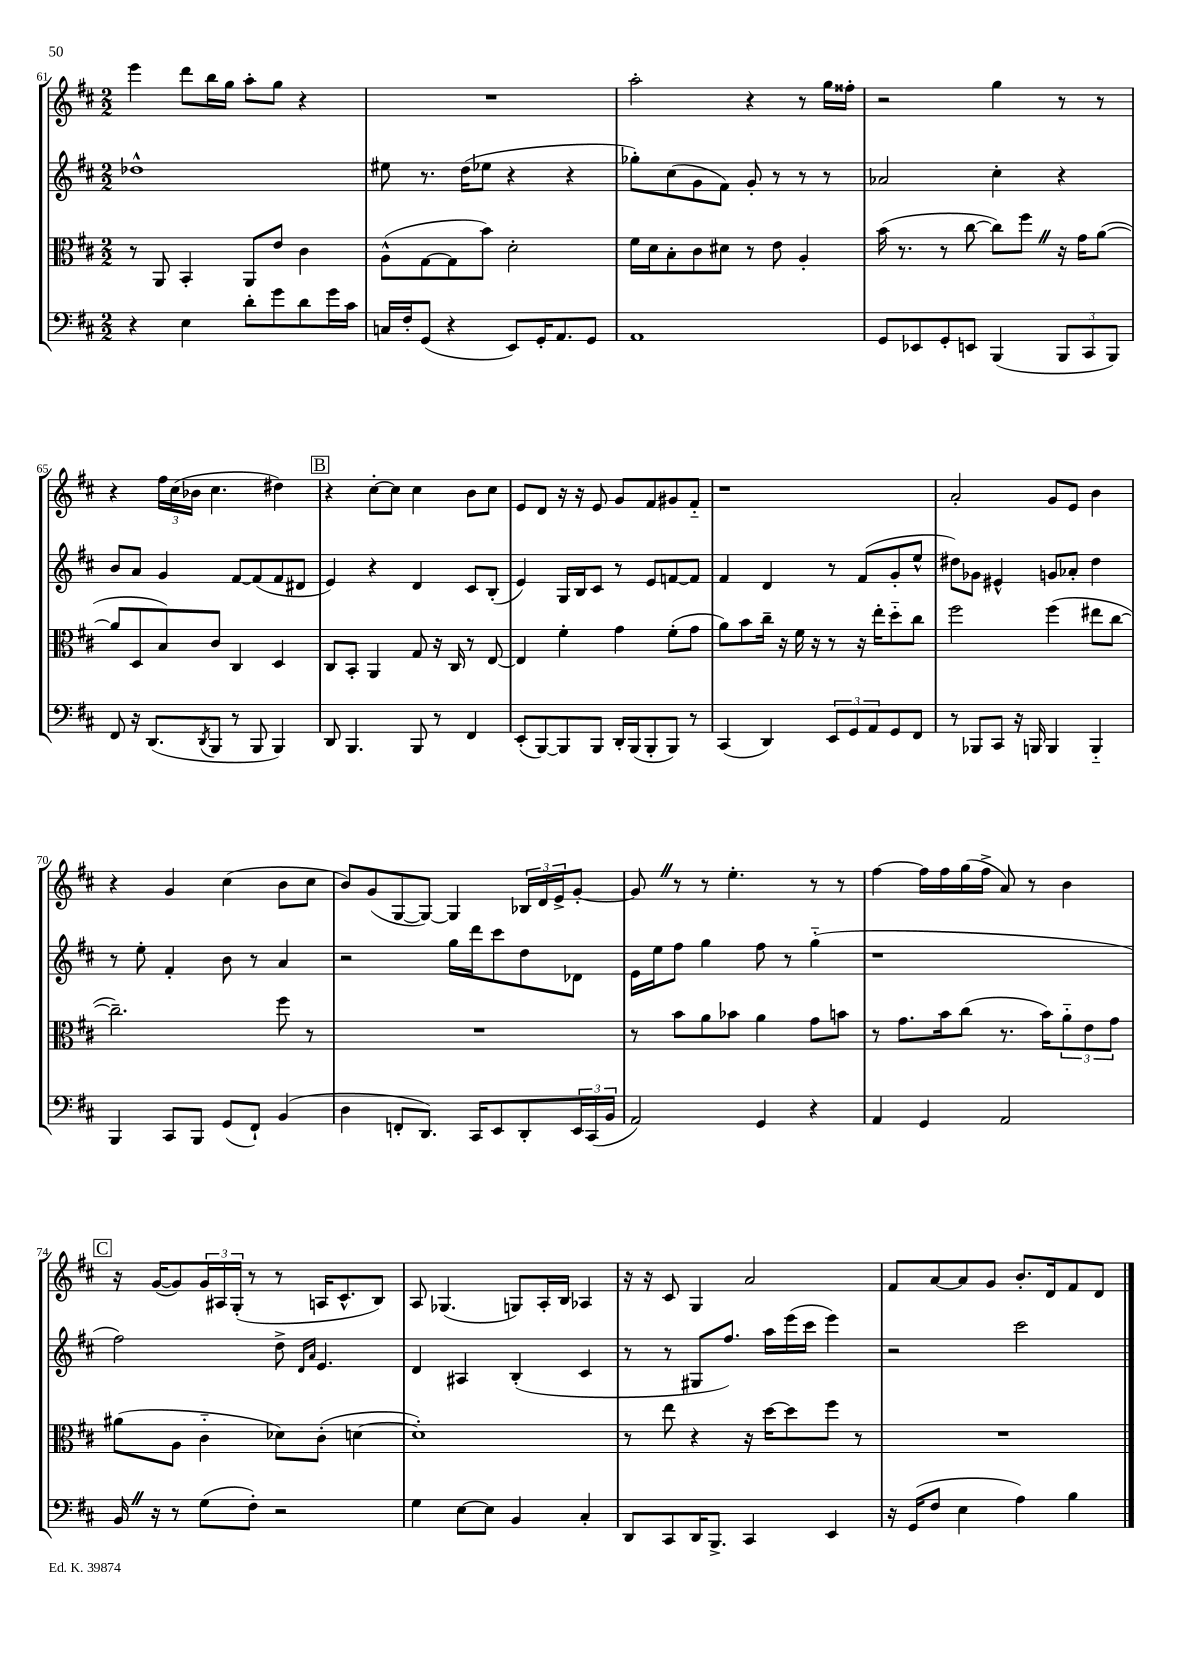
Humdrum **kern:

**kern	**kern	**kern	**kern
*staff4	*staff3	*staff2	*staff1
*clefF4	*clefC3	*clefG2	*clefG2
*k[f#c#]	*k[f#c#]	*k[f#c#]	*k[f#c#]
*M2/2	*M2/2	*M2/2	*M2/2
4r	8r	1dd-^^	4eee\
.	8AA/	.	.
4E\	4BB'/	.	8ddd\L
.	.	.	16bb\L
.	.	.	16gg\JJ
8d'\L	8AA/L	.	8aa'\L
8g\	8e/J	.	8gg\J
8d\	4c#\	.	4r
16g\L	.	.	.
16c#\JJ	.	.	.
=	=	=	=
16C/LL	(8A^^\L	8ee#\	1r
16F#'/J	.	.	.
(8GG/J	[8G\	8.r	.
4r	8G\]	.	.
.	.	(16dd\LK	.
.	8b\J)	8ee-\J	.
8EE/L)	2d'\	4r	.
16GG'/K	.	.	.
8.AA/	.	.	.
.	.	4r	.
8GG/J	.	.	.
=	=	=	=
1AA	16f#\LL	8gg-'\L)	2aa'\
.	16d\J	.	.
.	8B'\	(8cc#\	.
.	8c#\	8g\	.
.	8d#\J	8f#\J)	.
.	8r	8g'/	4r
.	8e\	8r	.
.	4A'/	8r	8r
.	.	8r	16gg\LL
.	.	.	16ff##'\JJ
=	=	=	=
8GG/L	(16b\	2a-/	2r
.	8.r	.	.
8EE-/	.	.	.
8GG'/	8r	.	.
8EE/J	[8cc#\	.	.
(4BBB/	8cc#\]L)	4cc#'\	4gg\
.	8ff#\J	.	.
12BBB/L	16r	4r	8r
.	16g\LK	.	.
12CC#/	.	.	.
.	([8a\J	.	8r
12BBB/J)	.	.	.
=	=	=	=
8FF#/	8a/]L	8b/L	4r
16r	8D/	8a/J	.
(8.DD/L	.	.	.
.	8B/)	4g/	24ff#\LL
.	.	.	(24cc#\
.	.	.	24b-\JJ
8qDD/	.	.	.
8BBB/J	8c#/J	.	4.cc#\
8r	4C#/	[8f#/L	.
8BBB/	.	(8f#/]	.
4BBB/)	4D/	8f#/	4dd#\)
.	.	8d#/J	.
=	=	=	=
8DD/	8C#/L	4e/)	4r
4.BBB/	8BB'/J	.	.
.	4AA/	4r	[8cc#'\L
.	.	.	8cc#\]J
8BBB/	8G/	4d/	4cc#\
8r	16r	.	.
.	16C#/	.	.
4FF#/	8r	8c#/L	8b\L
.	[8E/	(8B'/J	8cc#\J
=	=	=	=
(8EE'/L	4E/]	4e/)	8e/L
[8BBB/)	.	.	8d/J
8BBB/]	4f#'\	16G/LL	16r
.	.	16B/J	16r
8BBB/J	.	8c#/J	8e/
16DD'/LL	4g\	8r	8g/L
(16BBB/J	.	.	.
8BBB'/	.	8e/L	8f#/
8BBB/J)	(8f#'\L	[8f/	8g#/
8r	8g\J	8f/]J	8f#'~/J
=	=	=	=
(4CC#/	8a\L)	4f#/	1r
.	8b\	.	.
4DD/)	16cc#~\Jk	4d/	.
.	16r	.	.
.	16f#\	.	.
.	16r	.	.
12EE/L	8r	8r	.
12GG/	.	.	.
.	16r	(8f#/L	.
12AA/	.	.	.
.	16ee'\LK	.	.
8GG/	8dd'~\	8g'/	.
8FF#/J	8cc#\J	8ee^^/J	.
=	=	=	=
8r	2ff#\	8dd#\L)	2a'/
8BBB-/L	.	8g-\J	.
8CC#/J	.	4e#^^/	.
16r	.	.	.
16BBB/	.	.	.
4BBB/	(4ff#\	8g/L	8g/L
.	.	8a-'/J	8e/J
4BBB'~/	8ee#\L	4dd#\	4b\
.	[8cc#\J	.	.
=	=	=	=
4BBB/	2.cc#~\])	8r	4r
.	.	8ee'\	.
8CC#/L	.	4f#'/	4g/
8BBB/J	.	.	.
(8GG/L	.	8b\	(4cc#\
8FF#`/J)	.	8r	.
(4BB/	8ff#\	4a/	8b\L
.	8r	.	8cc#\J
=	=	=	=
4D\	1r	2r	8b/L)
.	.	.	(8g/
8FF'/L	.	.	[8G/
8.DD/J)	.	.	8G/_J)
.	.	16gg\LL	4G/]
16CC#/LK	.	16ddd\J	.
8EE/	.	8ccc#\	.
8DD'/	.	8dd\	24B-/LL
.	.	.	24d/
.	.	.	24e^/J
24EE/L	.	8d-\J	[8g'/J
(24CC#/	.	.	.
24BB/JJ	.	.	.
=	=	=	=
2AA/)	8r	16e\LL	8g/]
.	.	16ee\J	.
.	8b\L	8ff#\J	8r
.	8a\	4gg\	8r
.	8b-\J	.	4.ee'\
4GG/	4a\	8ff#\	.
.	.	8r	.
4r	8g\L	(4gg'~\	8r
.	8b\J	.	8r
=	=	=	=
4AA/	8r	1r	[4ff#\
.	8.g\L	.	.
4GG/	.	.	16ff#\]LL
.	16b\k	.	16ff#\
.	(8cc#\J	.	(16gg\
.	.	.	16ff#^\JJ
2AA/	8.r	.	8a/)
.	.	.	8r
.	16b\LK)	.	.
.	12a'~\	.	4b\
.	12e\	.	.
.	12g\J	.	.
=	=	=	=
16BB/	(8a#\L	2ff#\)	16r
16r	.	.	([16g/LK
8r	8A\J	.	8g/])
(8G\L	4c#'~\	.	24g/L
.	.	.	24A#/
.	.	.	(24G'/JJ
8F#'\J)	.	.	8r
2r	8d-\L)	8dd^\	8r
.	.	16qqd/LL	.
.	.	16qqa/JJ	.
.	(8c#'\J	4.e/	16A/LK
.	.	.	8.c#^^/
.	[4d\	.	.
.	.	.	8B/J)
=	=	=	=
4G\	1d'])	4d/	8A/
.	.	.	(4.G-/
[8E\L	.	4A#/	.
8E\]J	.	.	.
4BB/	.	(4B'/	8G/L)
.	.	.	16A'/L
.	.	.	16B/JJ
4C#'/	.	4c#/	4A-/
=	=	=	=
8DD/L	8r	8r	16r
.	.	.	16r
8CC#/	8ee\	8r	8c#/
16DD/K	4r	8G#/L	4G/
8.BBB^/J	.	.	.
.	.	8.ff#/J)	.
4CC#/	16r	.	2a/
.	[16dd\LK	16aa\LL	.
.	8dd\]	(16eee\	.
.	.	16ccc#\JJ	.
4EE/	8ff#\J	4eee\)	.
.	8r	.	.
=	=	=	=
16r	1r	2r	8f#/L
(16GG/LK	.	.	.
8F#/J	.	.	[8a/
4E\	.	.	8a/]
.	.	.	8g/J
4A\)	.	2ccc#\	8.b'/L
.	.	.	16d/k
4B\	.	.	8f#/
.	.	.	8d/J
==	==	==	==
*-	*-	*-	*-
